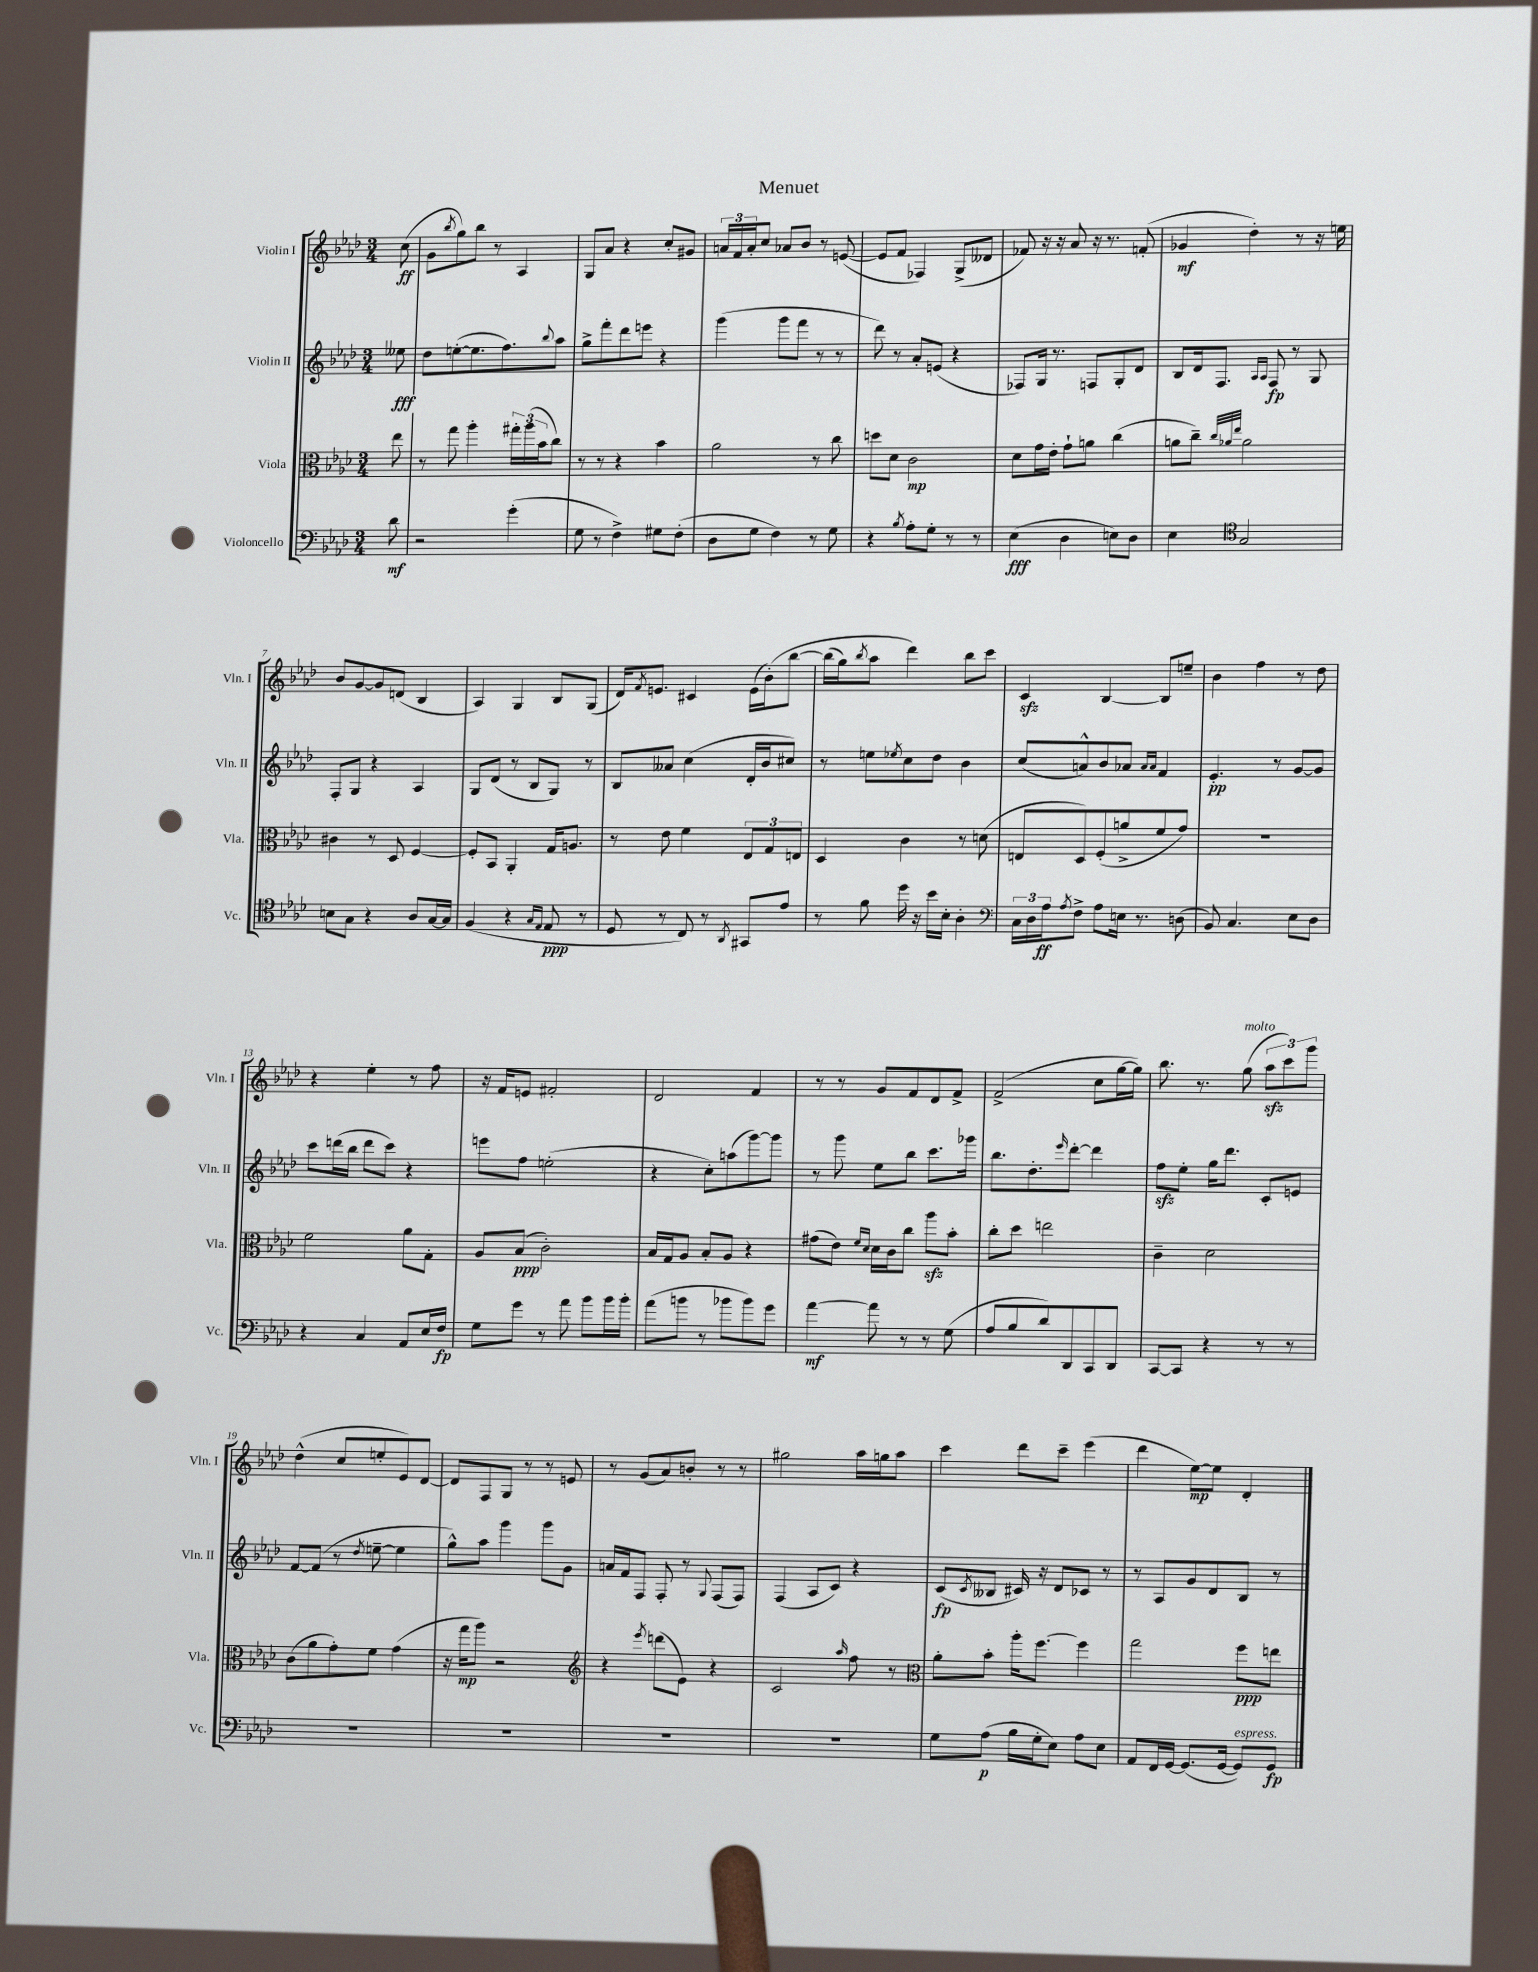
\header { title = "Menuet" }
<<
\new StaffGroup <<
\new Staff = "s0" \with { instrumentName = "Violin I" shortInstrumentName = "Vln. I" } {
    \clef treble \key aes \major \numericTimeSignature \time 3/4 \partial 8
    c''8\ff( |
    g'8 \acciaccatura { bes''8 } g''8) bes''8 r8 aes4 |
    g8 aes'8 r4 c''8-. gis'8 |
    \tuplet 3/2 { a'16 f'16 a'16-. } c''8 aes'8 bes'8 r8 e'8~( |
    e'8 f'8 fes4) g8->( deses'8 |
    fes'8) r16 r16 aes'8 r16 r8. f'8-.( |
    ges'4\mf des''4-.) r8 r16 e''16 |
    bes'8 g'8~ g'8 d'8( bes4 |
    aes4) g4 bes8 g8( |
    des'16) \acciaccatura { f'8 } e'8. cis'4 e'16( bes'16-.)\( bes''8~ |
    bes''16( g''16) \acciaccatura { bes''8 } aes''8 des'''4\) bes''8 c'''8 |
    c'4\sfz bes4~ bes8 e''8-- |
    bes'4 f''4 r8 des''8 |
    r4 ees''4-. r8 f''8 |
    r16 f'16 e'8 fis'2-. |
    des'2 f'4 |
    r8 r8 g'8 f'8 des'8 f'8-> |
    f'2->( c''8 g''16~ g''16) |
    bes''8. r8. g''8^\markup { \italic "molto" }( \tuplet 3/2 { aes''8\sfz c'''8) g'''8 } |
    des''4-^( c''8 e''8-. ees'8) des'8~ |
    des'8 f8 g8 r8 r8 e'8 |
    r8 g'8( aes'8) b'8-. r8 r8 |
    gis''2 aes''16 g''16 aes''8 |
    c'''4 des'''8 c'''8-- ees'''4( |
    des'''4 ees''8~\mp) ees''8 des'4-. \bar "|." |
}
\new Staff = "s1" \with { instrumentName = "Violin II" shortInstrumentName = "Vln. II" } {
    \clef treble \key aes \major \numericTimeSignature \time 3/4 \partial 8
    eeses''8\fff |
    des''8 e''8~-.( e''8. f''8.) \appoggiatura { bes''8 } aes''8 |
    g''8-> f'''8-. des'''8 e'''8 r4 |
    g'''4( g'''8 f'''8 r8 r8 |
    des'''8) r8 aes'8-. e'8( r4 |
    fes8) g16 r8. f8 g8-. des'8 |
    bes8 des'16 f8. \grace { aes16 aes16 } f8\fp r8 g8 |
    f8-. g8 r4 aes4 |
    g8 des'8( r8 bes8 g8) r8 |
    bes8 aeses'8 c''4( des'16-. bes'16 cis''8) |
    r8 e''8 \acciaccatura { ees''8 } c''8 des''8 bes'4 |
    c''8( a'8-^) bes'8 aes'8 \grace { aes'16 aes'16 } f'4 |
    ees'4.-.\pp r8 g'8~ g'8 |
    c'''8 d'''16( bes''16 d'''8 c'''8) r4 |
    e'''8 f''8 e''2-.( |
    r4 c''8-.) a''8( g'''8~) g'''8 |
    r8 g'''8 ees''8 bes''8 c'''8. ges'''16 |
    bes''8. des''8.-. \grace { ees'''16 } des'''8~-. des'''4 |
    f''8\sfz ees''8-. g''16 des'''8. c'8-. e'8 |
    f'8~ f'8( r8 \acciaccatura { des''8 } e''8~-- e''4 |
    g''8-^) aes''8 g'''4 g'''8 g'8 |
    a'16 f'16 f8 f8-. r8 \appoggiatura { g8 } f8( f8) |
    f4( aes8 c'8) r4 |
    c'8\fp( \acciaccatura { c'8 } beses8 cis'16) r16 des'8 ces'8 r8 |
    r8 aes8 g'8 des'8 bes8 r8 \bar "|." |
}
\new Staff = "s2" \with { instrumentName = "Viola" shortInstrumentName = "Vla." } {
    \clef alto \key aes \major \numericTimeSignature \time 3/4 \partial 8
    ees''8 |
    r8 g''8 aes''4-. \tuplet 3/2 { gis''16-. aes''16( bes'16 } c''8) |
    r8 r8 r4 bes'4 |
    aes'2 r8 c''8 |
    d''8 des'8 c'2\mp |
    des'8 g'16 ees'16-. g'8-! a'8 c''4( |
    a'8 c''8--) \grace { c''32 aes'32 ees''32 } aes'2 |
    cis'4 r8 des8 f4~ |
    f8-. bes,8 aes,4-. g16 a8. |
    r8 ees'8 f'4 \tuplet 3/2 { ees8 g8 e8 } |
    des4 c'4 r8 d'8( |
    e8 des8) f8-.( a'8-> f'8 g'8) |
    R2. |
    f'2 aes'8 g8-. |
    aes8 bes8\ppp( c'2-.) |
    bes16 g16 aes8 bes8-. aes8 r4 |
    gis'8( ees'8) \grace { f'16 des'16 } des'16 c'16 c''8 aes''8\sfz bes'8-. |
    c''8-. des''8 e''2 |
    c'4-- des'2 |
    c'8( aes'8 g'8-.) f'8 g'4( |
    r16 g''16\mp aes''8) r2 |
    \clef treble r4 \acciaccatura { ees'''8 } d'''8( ees'8) r4 |
    c'2 \grace { aes''16 } f''8 r8 |
    \clef alto aes'8-. bes'8-. aes''16-. f''8.~ f''4 |
    g''2 f''8\ppp e''8 \bar "|." |
}
\new Staff = "s3" \with { instrumentName = "Violoncello" shortInstrumentName = "Vc." } {
    \clef bass \key aes \major \numericTimeSignature \time 3/4 \partial 8
    des'8\mf |
    r2 g'4-.( |
    g8 r8 f4->) gis8 f8-.( |
    des8 g8 f4) r8 g8 |
    r4 \acciaccatura { bes8 } aes8-. g8-. r8 r8 |
    ees4\fff( des4 e8) des8 |
    ees4 \clef tenor g2 |
    b8 g8 r4 aes8 g16~ g16 |
    f4( r4 \grace { g16 ees16 } ees8\ppp r8 |
    des8 r8 c8) r8 \acciaccatura { aes,8 } gis,8 ees'8 |
    r8 f'8 des''16 r16 bes'16 bes16-. aes4-. |
    \clef bass \tuplet 3/2 { c16 des16 aes16\ff } \acciaccatura { aes8 } f8-> aes8 e16 r8. d8( |
    bes,8) c4. ees8 des8 |
    r4 c4 aes,8 ees16 f16\fp |
    g8 g'8 r8 aes'8 bes'8 bes'16 bes'16-. |
    aes'8( b'8 r8 bes'8 bes'8) g'8 |
    aes'4~\mf aes'8 r8 r8 g8( |
    aes8 bes8 des'8) des,8 c,8 des,8 |
    c,8~ c,8 r4 r8 r8 |
    R2. |
    R2. |
    R2. |
    R2. |
    g8 aes8\p( bes16 g16-. ees8) aes8 ees8 |
    aes,8 f,16 g,16~ g,8.( g,16~ g,8^\markup { \italic "espress." }) g,8\fp \bar "|." |
}
>>
>>
